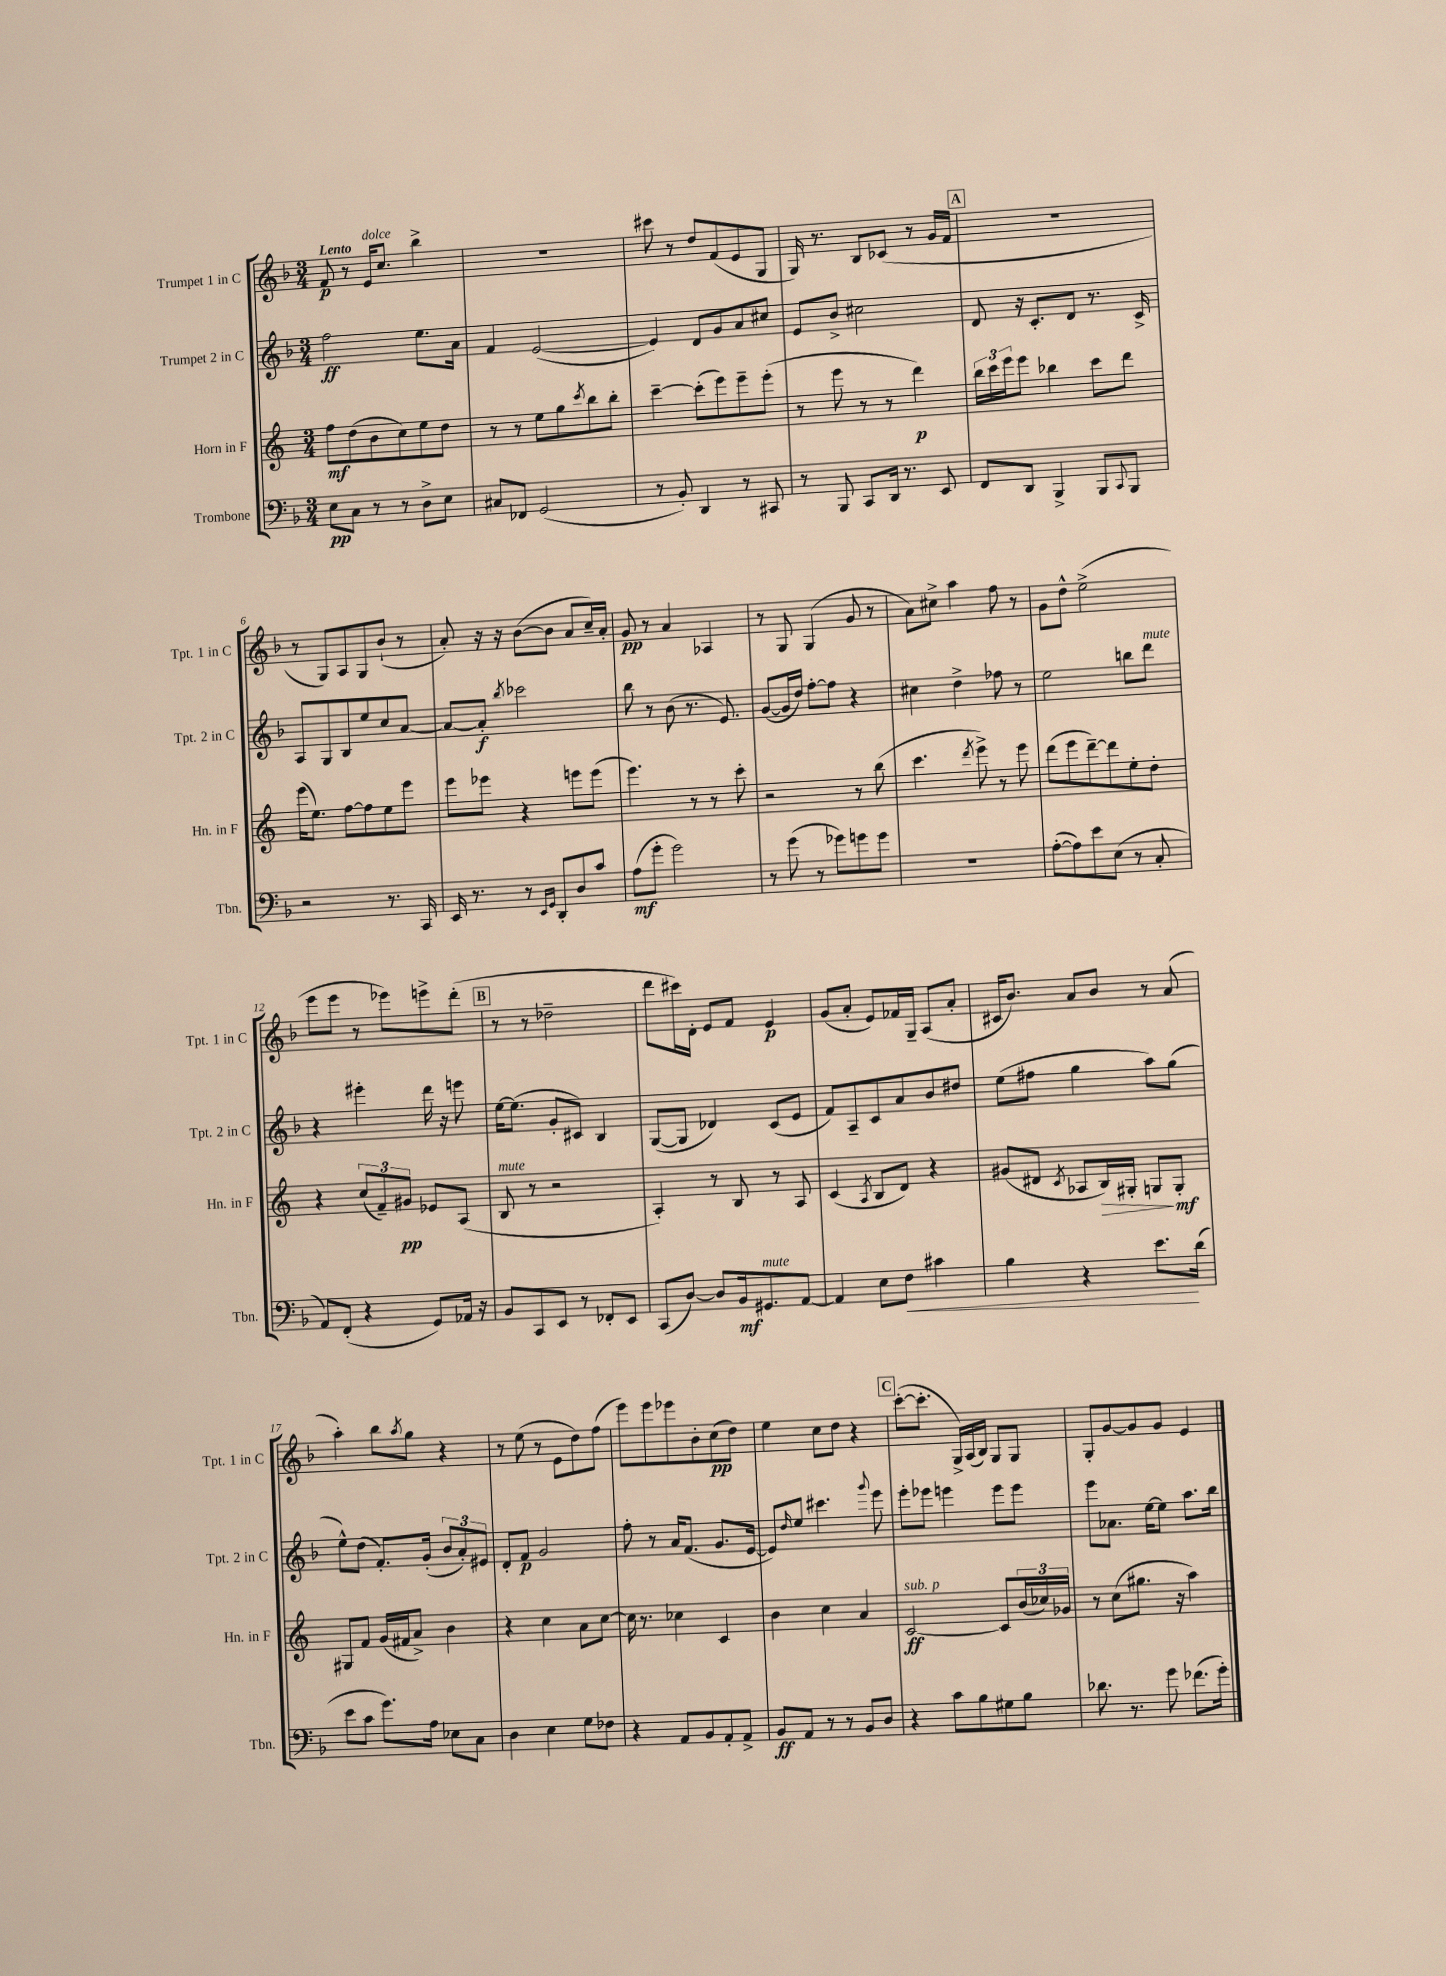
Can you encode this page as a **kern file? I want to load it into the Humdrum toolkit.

**kern	**kern	**kern	**kern
*staff4	*staff3	*staff2	*staff1
*clefF4	*clefG2	*clefG2	*clefG2
*k[b-]	*k[]	*k[b-]	*k[b-]
*M3/4	*M3/4	*M3/4	*M3/4
8E\L	8ff\L	2ff\	8f/
8C\J	(8dd\	.	8r
8r	8b\	.	16e/LK
.	.	.	8.cc/J
8r	8cc\)	.	.
8D^\L	8ee\	8.ee\L	4bb-^\
8E\J	8dd\J	.	.
.	.	16a\Jk	.
=	=	=	=
8C#/L	8r	4f/	2.r
8FF-/J	8r	.	.
(2GG/	8ee\L	([2e/	.
.	8gg\	.	.
.	8qccc/	.	.
.	8bb\	.	.
.	8bb'\J	.	.
=	=	=	=
8r	[4ccc~\	4e/])	8ccc#\
8BB-'/)	.	.	8r
4DD/	(8ccc'\]L	8d/L	8dd/L
.	8eee\)	8g/	(8f/
8r	8eee~\	8a/	8e/
8CC#/	(8eee'\J	8cc#/J	8G/J
=	=	=	=
8r	8r	8e/L	16G/)
.	.	.	8.r
8BBB-/	8eee\	8b-^/J	.
8CC/L	8r	2cc#\	8B-/L
16DD/Jk	8r	.	(8c-/J
8.r	.	.	.
.	4ddd\)	.	8r
8EE/	.	.	16g/LL
.	.	.	16f/JJ
=	=	=	=
8FF/L	24bb\LL	8d/	2.r
.	24ccc\	.	.
.	24eee\J	.	.
8DD/J	8eee\J	16r	.
.	.	8.c'/L	.
4BBB-^/	4bb-\	.	.
.	.	8d/J	.
8BBB-/L	8ccc\L	8.r	.
8qqCC/	.	.	.
8BBB-/J	8ddd\J	.	.
.	.	16c^/	.
=	=	=	=
2r	(16eee\LK	8A/L	8r
.	8.ee\J)	.	.
.	.	8G/	8G/L)
.	[8ff\L	8B-/	8A/
.	8ff\]	8ee/	8G/
8.r	8ee\	8cc/	(8b-`/J
.	8eee\J	[8a/J	8r
16CC/	.	.	.
=	=	=	=
16EE/	8eee\L	8a/_L	8a'/)
8.r	.	.	.
.	8eee-\J	8a'/]J	16r
.	.	.	16r
.	.	8qbb-/	.
8r	4r	2ccc-\	([8b-\L
16qqEE/LL	.	.	.
16qqGG/JJ	.	.	.
8DD'/L	.	.	8b-\]J
8D/	8eee\L	.	8a/L
8c/J	(8eee\J	.	16cc~/L)
.	.	.	16a'/JJ
=	=	=	=
(8A\L	4.eee\)	8bb-\	8g/
8g'\J	.	8r	8r
2g\)	.	(8b-\	4a/
.	8r	8.r	.
.	8r	.	4A-/
.	.	8.e/)	.
.	8ccc'\	.	.
=	=	=	=
8r	2r	([8g/L	8r
(8g\	.	16g/]L	8G/
.	.	16dd/JJ)	.
8r	.	[8ff'\L	(4G/
8g-\L)	.	8ff\]J	.
8g\	8r	4r	8g/
8g\J	(8bb\	.	8r
=	=	=	=
2.r	4.ccc\	4cc#\	8a\L)
.	.	.	8cc#^\J
.	.	4dd^\	4aa\
.	8qddd/	.	.
.	8eee^\)	.	.
.	8r	8ff-\	8ff\
.	8eee\	8r	8r
=	=	=	=
([8A'\L	(8ddd\L	2ee\	8g\L
8A\])	8eee\	.	8dd^^\J
8e\	[8ddd~\)	.	(2ee^\
(8E\J	8ddd\]	.	.
8r	8ee'\	8bb\L	.
8C'/	8dd'\J	8ddd\J	.
=	=	=	=
8AA/L)	4r	4r	8eee\L
(8FF'/J	.	.	8eee\J
4r	(12cc/L	4eee#'\	8r
.	12f~/)	.	.
.	.	.	8eee-\L)
.	12g#/J	.	.
8GG/L)	8e-/L	16ddd\	8eee^\
.	.	16r	.
16AA-/Jk	(8A/J	8eee\	(8ddd'\J
16r	.	.	.
=	=	=	=
8BB-/L	8B/	[16ee\LK	8r
.	.	(8.ee\]J	.
8CC/	8r	.	8r
8EE/J	2r	8g'/L	2dd-~\
8r	.	8c#/J)	.
8FF-'/L	.	4B-/	.
8EE/J	.	.	.
=	=	=	=
(8CC/L	4A'/)	([8G/L	8ddd\L
[8D/J)	.	8G/]J	16ccc#\L)
.	.	.	16d'\JJ
8D/]L	8r	4d-/)	8e/L
16BB-/k	8B/	.	8f/J
8.GG#/	.	.	.
.	8r	(8c/L	4e/
[8AA/J	8A/	8e/J	.
=	=	=	=
4AA/]	(4c/	8f/L)	(8g/L
.	.	8A~/	8a'/J
.	8qA/	.	.
8E\L	8B/L	8c/	8e/L)
8F\J	8d/J)	8a/	16f-/L
.	.	.	16G~/JJ
4c#\	4r	8b-/	(8A/L
.	.	8dd#/J	8a'/J
=	=	=	=
4B-\	(8g#/L	(8ee\L	16c#/LK
.	.	.	8.b-/J)
.	8d#/J	8ff#\J	.
.	8qc/	.	.
4r	8A-/L	4gg\	8a/L
.	16B/L)	.	8b-/J
.	16G#'/JJ	.	.
8.e\L	8G/L	8aa\L)	8r
.	8G'/J	(8gg\J	(8a/
(16d\Jk	.	.	.
=	=	=	=
8e\L	8G#/L	8ee^^\L)	4aa'\)
8c\J	8f/J	(8dd\J	.
8.g\L)	(16g/LL	8.f'/L)	8bb-\L
.	16f#/J	.	.
.	.	.	8qaa/
.	8a^/J)	.	8gg\J
16A\Jk	.	(16g'/Jk	.
8E-\L	4b\	12b-/L	4r
.	.	12a'/)	.
8C\J	.	.	.
.	.	12e#/J	.
=	=	=	=
4D\	4r	8d'/L	8r
.	.	8f/J	(8ee\
4E\	4cc\	2g/	8r
.	.	.	8e\L
8G\L	8a\L	.	8dd\)
8F-\J	[8cc\J	.	(8ff\J
=	=	=	=
4r	16cc\]	8ff'\	8eee\L)
.	8.r	.	.
.	.	8r	8eee\
8AA/L	4cc-\	16a/LK	8eee-\
.	.	(8.f/J	.
8BB-/	.	.	8b-'\
8AA'/	4c/	8.g/L	(8cc\
8AA^/J	.	.	8dd\J)
.	.	[16e/Jk	.
=	=	=	=
8BB-/L	4b\	8e/]L)	4ee\
.	.	16qqdd/	.
8AA/J	.	8ee/J	.
8r	4cc\	4.ccc#\	8cc\L
8r	.	.	8dd\J
8BB-/L	4a/	.	4r
.	.	8qqggg/	.
8D/J	.	8eee\	.
=	=	=	=
4r	[2c/	8eee'\L	([8ccc'\L
.	.	8eee-\J	8.ccc'\]J
8c\L	.	4eee\	.
.	.	.	16G^/LL)
8B-\	.	.	(16A/
.	.	.	16B-/JJ)
8G#\	8c/]L	8eee\L	8G/L
8B-\J	(24b/L	8eee\J	8G/J
.	24cc-/)	.	.
.	24g-/JJ	.	.
=	=	=	=
8.d-\	8r	8eee\L	8G'/L
.	(8cc\L	8.a-\J	[8g/
8.r	.	.	.
.	8.gg#\J	.	8g/]
.	.	[16ee\LK	.
8g\	.	8ee\]J	8g/J
.	16r	.	.
(8.f-\L	4aa\)	8.aa\L	4e/
16g'\Jk)	.	16bb-\Jk	.
==	==	==	==
*-	*-	*-	*-
